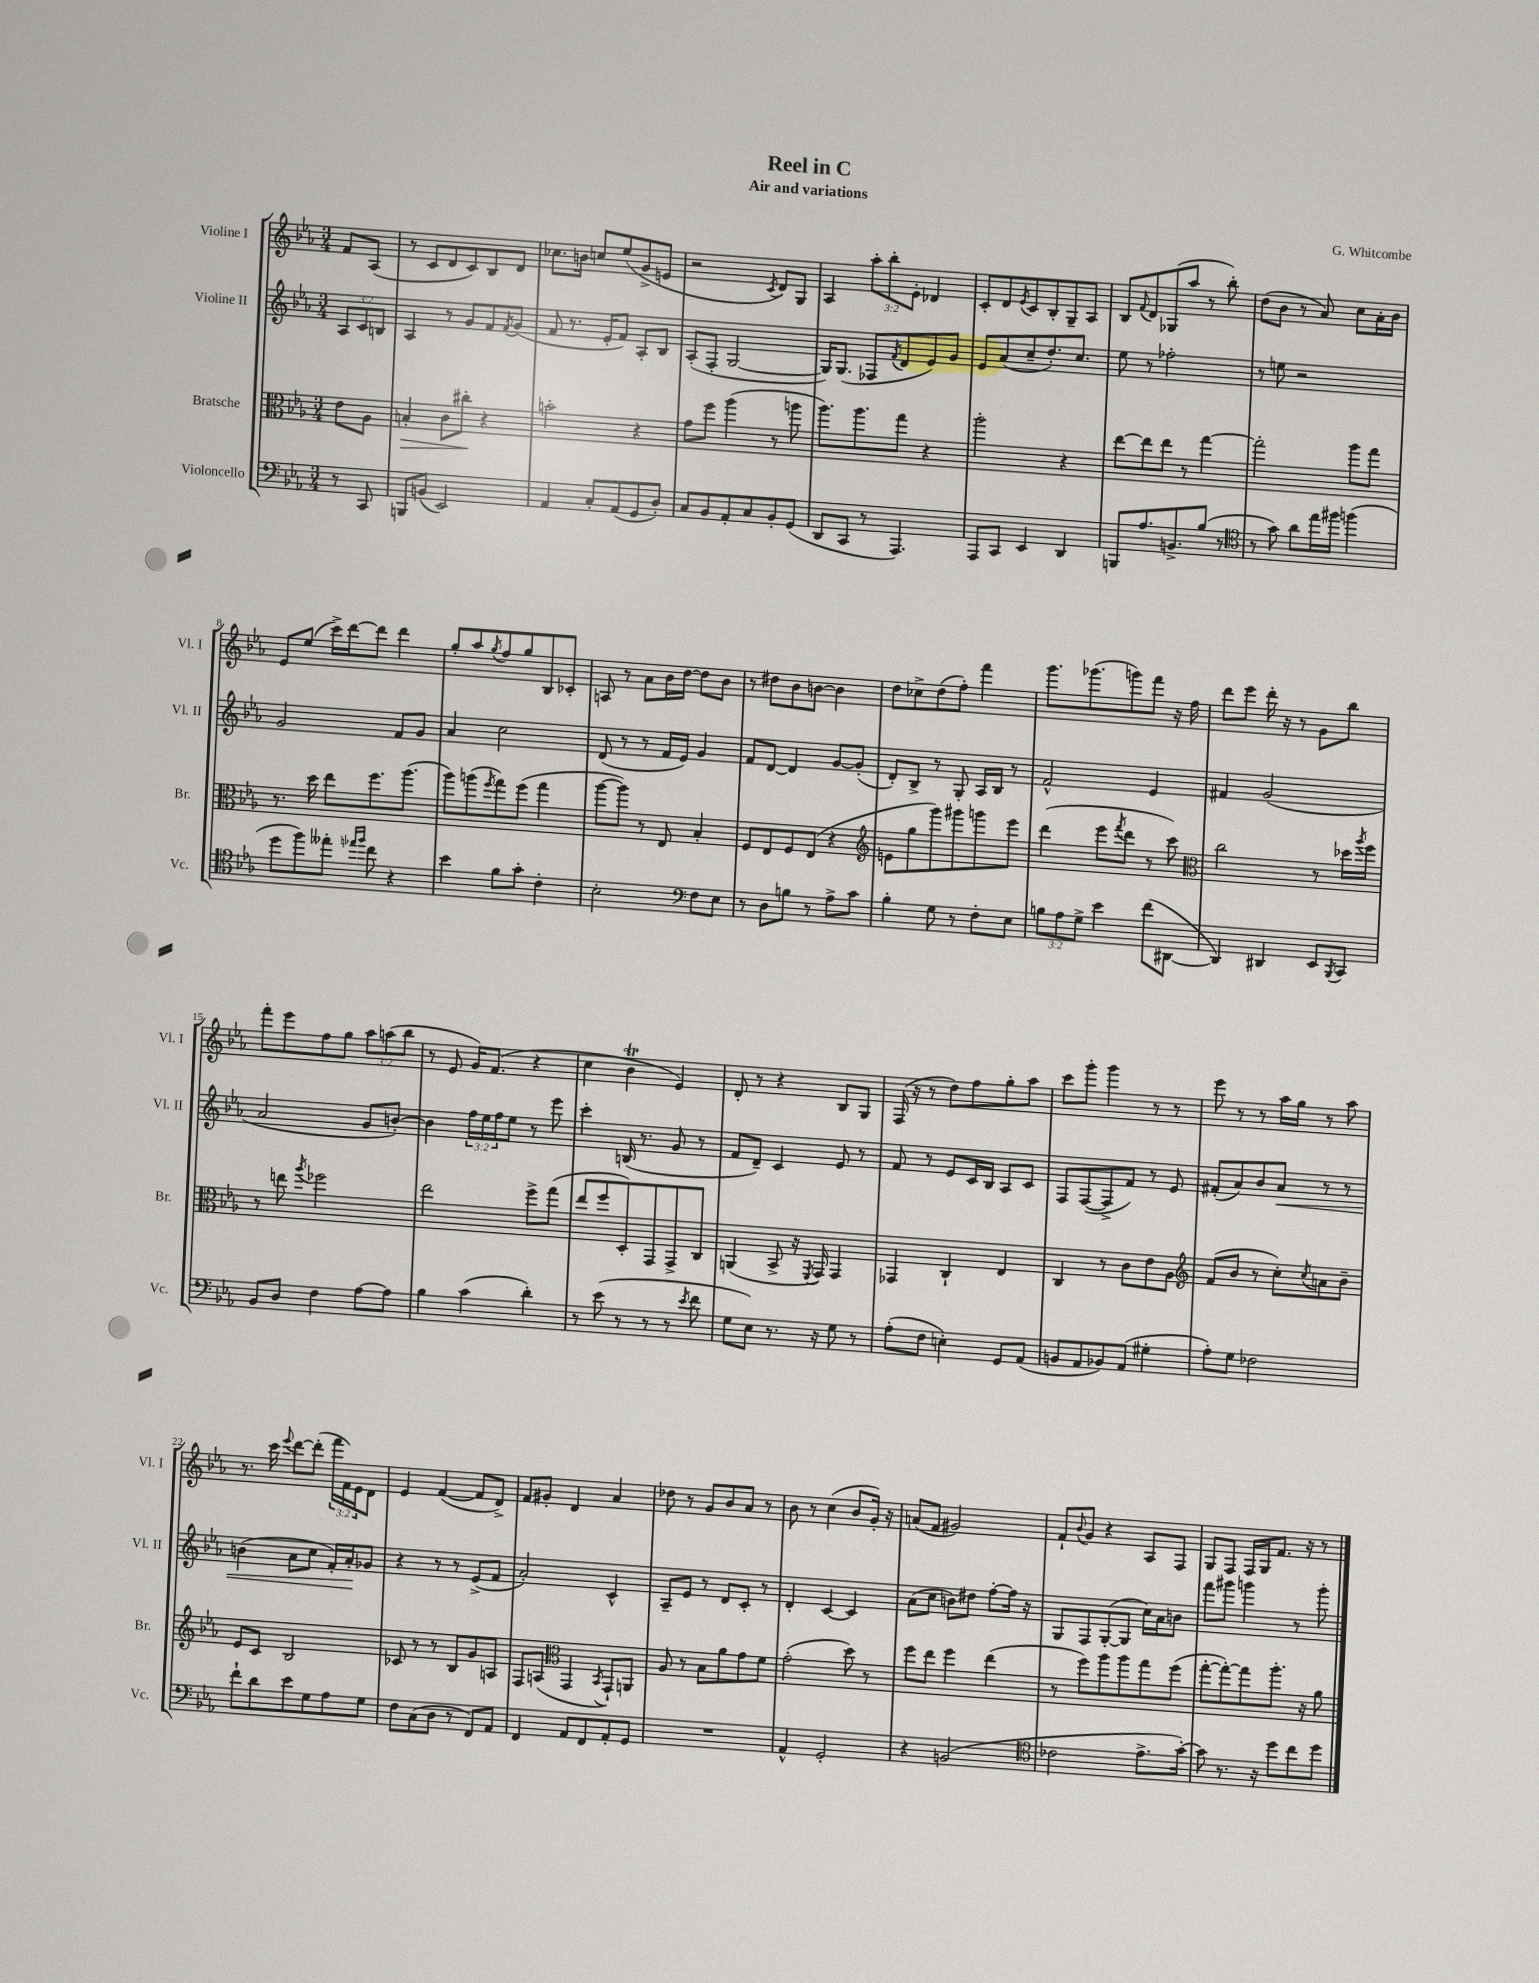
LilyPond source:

\header { title = "Reel in C" composer = "G. Whitcombe" subtitle = "Air and variations" }
<<
\new StaffGroup <<
\new Staff = "s0" \with { instrumentName = "Violine I" shortInstrumentName = "Vl. I" } {
    \clef treble \key ees \major \numericTimeSignature \time 3/4 \override Staff.TupletNumber.text = #tuplet-number::calc-fraction-text \partial 4
    f'8 aes8( |
    r8 c'8 d'8 c'8) bes8 d'8 |
    ces''8. b'16 c''8 ees''8( g'8-> e'8 |
    r2 \acciaccatura { c'8 } d'8) g8 |
    aes4 \tuplet 3/2 { aes''8-. bes''8-. ees'8-. } des'4 |
    c'8-. d'8 \acciaccatura { ees'8 } c'8 bes8-. g8-- aes8 |
    bes8 \appoggiatura { f'8 } d'8 ges8( aes''8 r8 bes''8-.) |
    d''8( bes'8 r8 aes'8) c''8 aes'16-. bes'16 |
    ees'8 ees''8( c'''16->) d'''16~ d'''8 d'''4 |
    g''8-. aes''8 \acciaccatura { g''8 } f''8 g''8 bes8 ces'8-. |
    a8 r8 aes'8 bes'16 d''16~ d''8 bes'8 |
    r8 dis''8 bes'8 b'8~ b'4 |
    d''8 ces''8-> d''8( f''8-.) f'''4 |
    g'''8. ges'''8.( g'''8) f'''8 r16 f''16 |
    d'''8 ees'''8 d'''16-. r16 r8 g'8 bes''8 |
    f'''8-. ees'''8 f''8 g''8 \tuplet 3/2 { aes''8 a''8( bes''8 } |
    r8 ees'8 g'16) f'8.( r4 |
    c''4 bes'4\trill ees'4) |
    d'8-. r8 r4 bes8 g8 |
    f16( r16 r8 d''8) f''8 g''8-. aes''8 |
    c'''8 g'''8-. g'''4 r8 r8 |
    ees'''8 r8 r8 aes''16 g''16 r8 aes''8 |
    r8. c'''16 \appoggiatura { ees'''8 } d'''8~ d'''8-.( \tuplet 3/2 { f'''16 f'16) ees'16 } d'8 |
    ees'4 f'4~( f'8 d'8->) |
    f'8 gis'8-. d'4 aes'4 |
    des''8 r8 g'8 bes'8 aes'8 r8 |
    bes'8 r8 c''4( bes'8 g'16-.) r16 |
    a'8( f'8 gis'2) |
    f'8-! \appoggiatura { bes'8 } g'8 r4 aes8 f8 |
    g8 f8 f16 g16 f'8. r16 r8 \bar "|." |
}
\new Staff = "s1" \with { instrumentName = "Violine II" shortInstrumentName = "Vl. II" } {
    \clef treble \key ees \major \numericTimeSignature \time 3/4 \override Staff.TupletNumber.text = #tuplet-number::calc-fraction-text \partial 4
    \tuplet 3/2 { aes8 c'8 b8 } |
    aes4 r8 g'8 f'8 \acciaccatura { f'8 } g'8( |
    f'8 r8. ees'16-. f'8) aes8-. bes8 |
    aes8-.( f8-. g2~ |
    g16) g8.( fes8 \acciaccatura { f'8 } d'8 ees'8) g'8 |
    ees'8 aes'8( c''8-- d''8.-.) c''8. |
    ees''8 r8 fes''2-. |
    r8 e''8 r2 |
    g'2 f'8 g'8 |
    aes'4 c''2 |
    d'8( r8 r8 f'16 ees'16) g'4 |
    f'8 d'8~ d'4 g'8~ g'8-.( |
    d'8-.) bes8-> r8 g8-. aes16 bes16 r8 |
    f'2-^ ees'4 |
    fis'4 g'2( |
    aes'2 g'8 b'8~-.) |
    b'4 \tuplet 3/2 { f''16 ees''16 f''16 } ees''8 r8 ees'''8 |
    c'''4-. b16( r8. g'8 r8 |
    f'8 d'8--) c'4 ees'8 r8 |
    f'8 r8 ees'8 c'16 bes16 aes8 c'8 |
    f8 f8~( f8-> f'8) r8 ees'8 |
    fis'8-.( aes'8) bes'8 aes'8\< r8 r8 |
    b'4( aes'8 c''8 f'16-.) aes'16-.\! ges'8 |
    r4 r8 r8 ees'8->( f'8 |
    aes'2-.) c'4-^ |
    aes8-- ees'8 r8 d'8 c'8-. r8 |
    d'4-. c'4~ c'4 |
    aes'8( c''8 b'8) dis''8 f''8~-. f''16 r16 |
    g8 f8 g8~-.( g8 c''16) aes'16 b'8 |
    f'''8 gis'''8 g'''4 r8 g'''8-. \bar "|." |
}
\new Staff = "s2" \with { instrumentName = "Bratsche" shortInstrumentName = "Br." } {
    \clef alto \key ees \major \numericTimeSignature \time 3/4 \partial 4
    ees'8 aes8 |
    b4-.\> c'8 cis''8-.\! r4 |
    b'2-. r4 |
    g'8 f''8 aes''4( r8 a''8 |
    aes''8.) aes''8. g''8 r4 |
    aes''2-. r4 |
    ees''8~ ees''8 ees''8 r8 g''4~ |
    g''2-. aes''8 g''8 |
    r8. d''16 ees''8 f''8. aes''8.( |
    aes''8) a''8( \acciaccatura { f''8 } g''8) f''8( g''4 |
    aes''8~ aes''8) r8 ees8 bes4-. |
    f8 ees8 f8 ees8( r4 |
    \clef treble e'8 g''8 g'''8) gis'''8 g'''8 ees'''8 |
    d'''4( ees'''8 \acciaccatura { f'''8 } d'''8 r8 c'''8) |
    \clef alto c''2 r8 des''16 \acciaccatura { aes''8 } f''16 |
    r8 e''8 \acciaccatura { aes''8 } fes''2 |
    ees''2 f''8-> g''8( |
    ees''8 f''8 d8-.) g,8 g,8-> c8 |
    a,4( bes,8-> r16 \acciaccatura { f,8 } g,16) g,4 |
    ges,4 c4-! ees4 |
    c4 r8 c'8 ees'8 aes8 |
    \clef treble f'8( bes'8 r8 c''8-.) \acciaccatura { c''8 } a'8 bes'8-- |
    ees'8 c'8 bes2 |
    ces'8 r8 r8 bes8 g'8 a8 |
    f8 a8( \clef alto g,4 \acciaccatura { bes,8 } g,8-!) a,8 |
    aes8 r8 bes8 aes'8 g'8 f'8 |
    g'2-.( d''8) r8 |
    f''8 ees''8 f''4 ees''4( |
    r8 f''8) aes''8 aes''8 g''8 f''8( |
    g''8~-. g''8~-.) g''8 aes''8.-. r16 aes'8 \bar "|." |
}
\new Staff = "s3" \with { instrumentName = "Violoncello" shortInstrumentName = "Vc." } {
    \clef bass \key ees \major \numericTimeSignature \time 3/4 \override Staff.TupletNumber.text = #tuplet-number::calc-fraction-text \partial 4
    r8 c,8 |
    b,,8 b,8( ees,2) |
    aes,4 c8-. aes,8( g,8 d8-.) |
    c8 bes,8 aes,8-. c8 bes,8-. g,8( |
    d,8 c,8 r8 aes,,4.) |
    aes,,8 c,8 ees,4 d,4 |
    b,,8 aes8. b,8.-> bes8( r8 |
    \clef tenor r8 g'8) aes'8 ees''16 fis''16 f''4( |
    d''8 f''8) eeses''8-. \grace { ees''16 f''16 } c''8 r4 |
    bes'4 f'8 g'8-. c'4-. |
    bes2-. \clef bass f8 ees8 |
    r8 d8 b8 r8 aes8-> c'8 |
    bes4-. g8 r8 f8-. ees8 |
    \tuplet 3/2 { b8 aes8 g8-> } ees'4 f'8( dis,8~ |
    dis,4) dis,4 ees,8 \acciaccatura { bes,,8 } c,8 |
    bes,8 d8 f4 aes8~ aes8 |
    bes4 c'4( d'4-.) |
    r8 ees'8( r8 r8 r8 \acciaccatura { ees'8 } f'8 |
    g8 ees8) r8. r16 g8 r8 |
    aes8-.( f8 e4-.) g,8 aes,8( |
    b,8 aes,8 bes,8) aes,8( gis4-. |
    aes8-.) g8 fes2 |
    f'8-! d'8 ees'8 g8 aes8 g8 |
    f8 c8( d8 r8 f,8) aes,8 |
    f,4 aes,8 f,8 aes,8-. g,8 |
    R2. |
    aes,4-^ g,2-. |
    r4 b,2( |
    \clef tenor ces'2 ees'8.-> g'16~-.) |
    g'8 r8. r16 d''8 c''8 d''8 \bar "|." |
}
>>
>>
